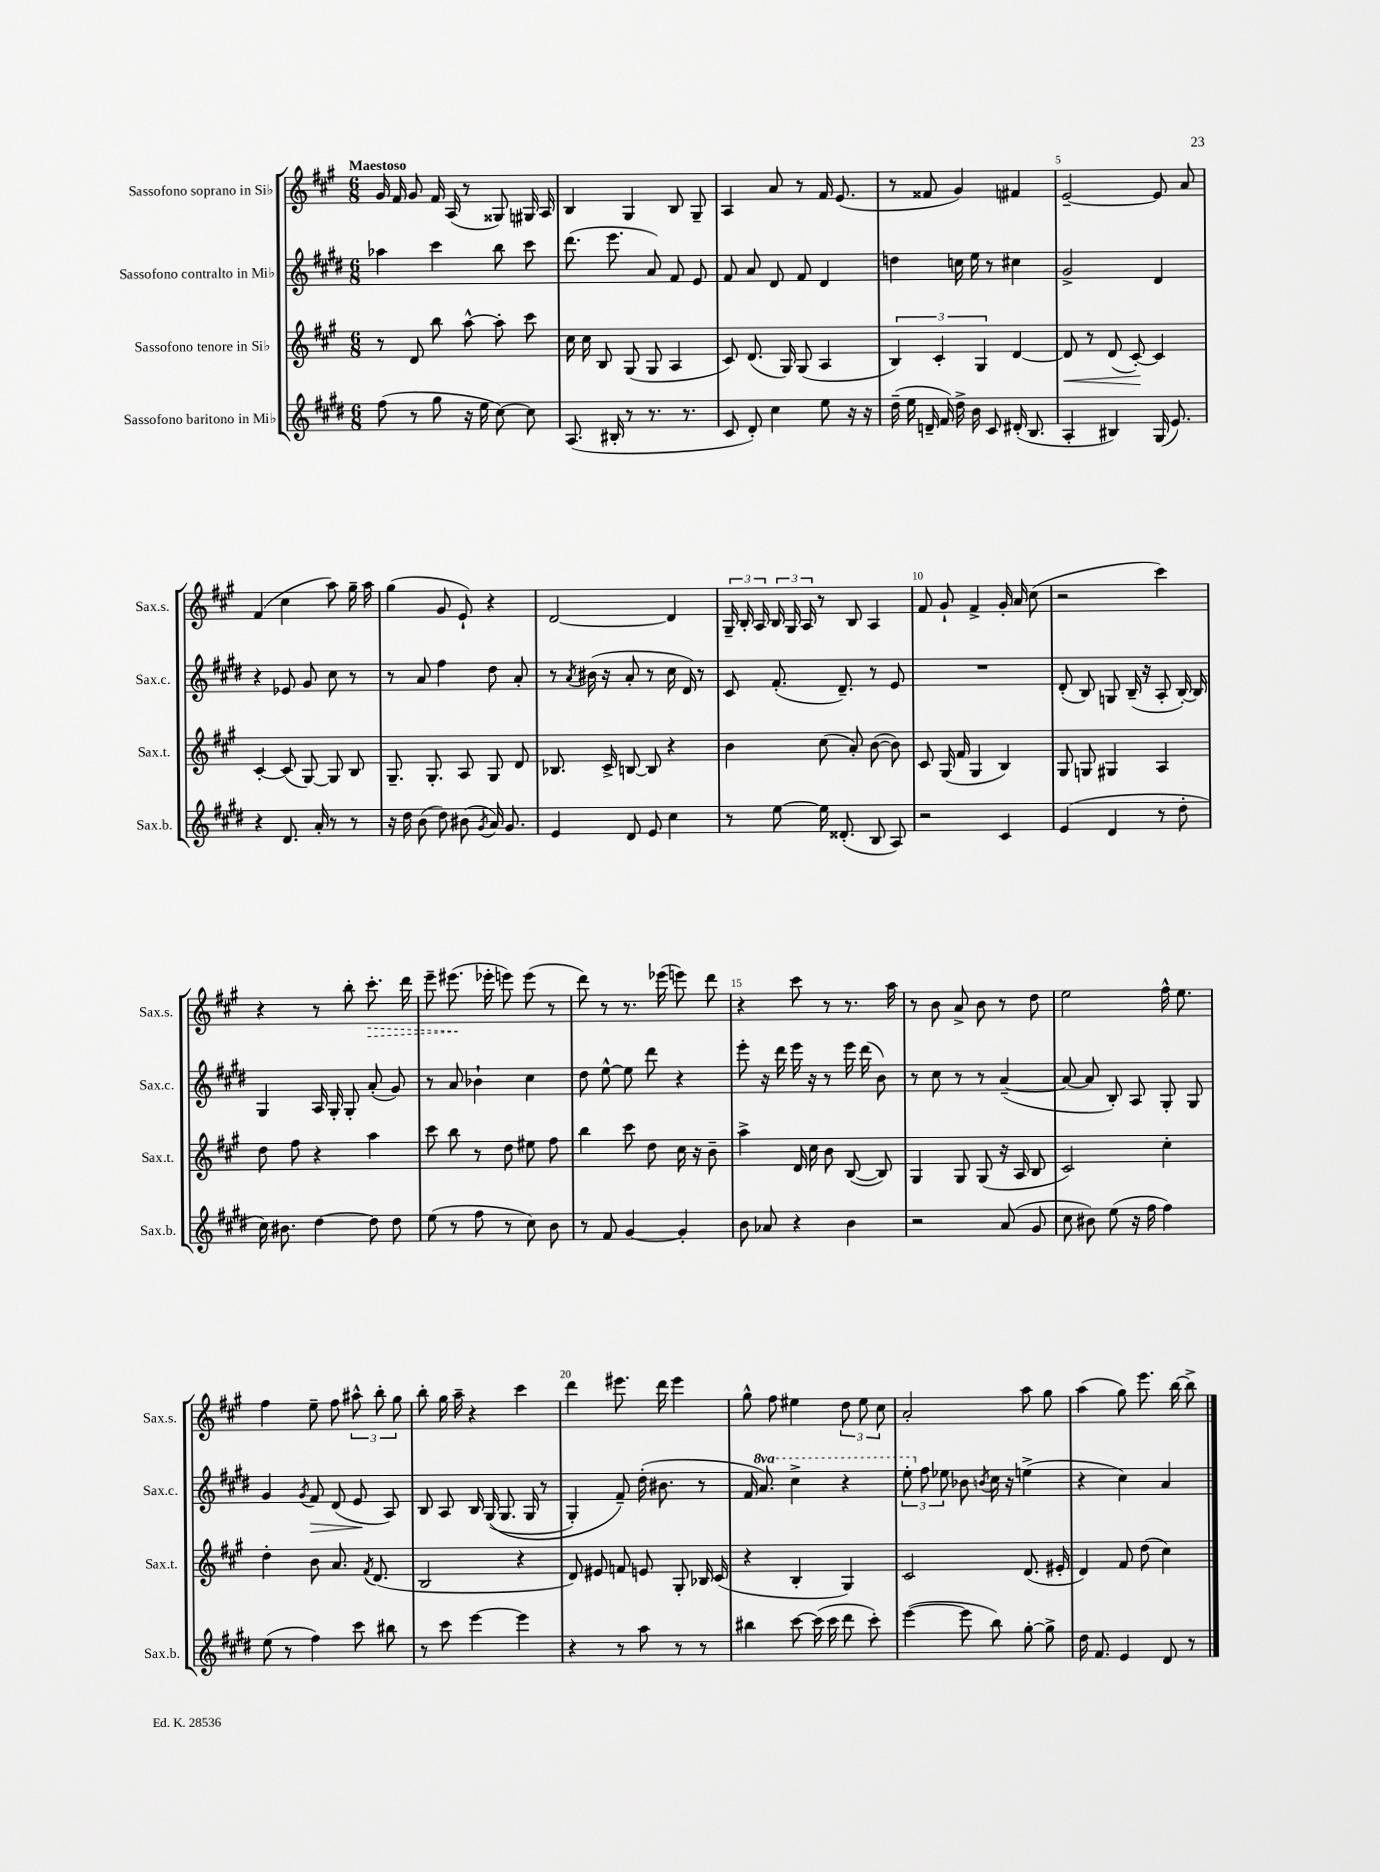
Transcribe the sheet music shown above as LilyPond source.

<<
\new StaffGroup <<
\new Staff = "s0" \with { instrumentName = "Sassofono soprano in Sib" shortInstrumentName = "Sax.s." } {
    \clef treble \key a \major \numericTimeSignature \time 6/8 \tempo "Maestoso"
    \autoBeamOff gis'16 fis'16 gis'8 fis'16 a16( r8 gisis8) gis16 a16 |
    b4 gis4 b8 gis8-- |
    a4 a'8 r8 fis'16 e'8.( |
    r8 fisis'8 gis'4) fis'4 |
    e'2~-- e'8 a'8 |
    fis'4( cis''4 a''8) gis''16-- a''16 |
    gis''4( gis'8 e'8-!) r4 |
    d'2~ d'4 |
    \tuplet 3/2 { gis16-- b16-. a16 } \tuplet 3/2 { b16 gis16 a16 } r8 b8 a4 |
    fis'8 gis'8-! fis'4-> gis'16-. a'16 cis''8( |
    r2 cis'''4) |
    r4 r8 b''8-. \once \override Hairpin.style = #'dashed-line cis'''8.-.\> d'''16 |
    e'''8-- eis'''8.\!( ees'''16-. e'''8) e'''8( r8 |
    d'''8) r8 r8. ees'''16( e'''8) d'''8 |
    r4 cis'''8 r8 r8. a''16 |
    r8 b'8 a'8-> b'8 r8 d''8 |
    e''2 fis''16-^ e''8. |
    fis''4 e''8-- fis''8 \tuplet 3/2 { ais''8-^ b''8-. gis''8 } |
    b''8-. gis''16 a''16-- r4 cis'''4 |
    d'''4 eis'''8. d'''16 eis'''4 |
    gis''8-^ fis''8 eis''4 \tuplet 3/2 { d''8 eis''8 cis''8 } |
    a'2-. a''8 gis''8 |
    a''4( gis''8) e'''8. b''16~ b''8-> \bar "|." |
}
\new Staff = "s1" \with { instrumentName = "Sassofono contralto in Mib" shortInstrumentName = "Sax.c." } {
    \clef treble \key e \major \numericTimeSignature \time 6/8 \set Staff.ottavationMarkups = #ottavation-simple-ordinals
    \autoBeamOff aes''4 cis'''4 b''8 cis'''8 |
    dis'''8.( e'''8. a'8) fis'8 e'8 |
    fis'8 a'8 dis'8 fis'8 dis'4 |
    d''4 c''16 e''16 r8 cis''4 |
    gis'2-> dis'4 |
    r4 ees'8 gis'8 cis''8 r8 |
    r8 a'8 fis''4 dis''8 a'8-. |
    r8 \acciaccatura { a'8 } bis'16( r16 a'8-. r8 cis''16 dis'16) r8 |
    cis'8 fis'8.-.( dis'8.--) r8 e'8 |
    R2. |
    dis'8-.( b8) g8 b16--( r16 a8-. b16~-.) b16 |
    gis4 a16 gis16-. gis8-. a'8-.( gis'8) |
    r8 a'8 bes'4-! cis''4 |
    dis''8 e''8~-^ e''8 dis'''8 r4 |
    e'''8-. r16 dis'''16 e'''16 r16 r8 e'''16 dis'''16( b'8) |
    r8 cis''8 r8 r8 a'4~--( |
    a'8~ a'8 b8-.) a8 gis8-. gis8 |
    gis'4 \acciaccatura { gis'8 } fis'8\> dis'8( e'8\! a8) |
    b8 a8 b16 gis16(\( gis8. gis16 r8 |
    gis4-.) fis'8--\) dis''16-.( bis'8. r8 |
    fis'16 \ottava #1 a''8.) cis'''4-> r4 |
    \tuplet 3/2 { e'''8-. \ottava #0 fis''8 ees''8 } bes'8 \acciaccatura { b'8 } cis''16 r16 e''4->( |
    r4 cis''4) a'4 \bar "|." |
}
\new Staff = "s2" \with { instrumentName = "Sassofono tenore in Sib" shortInstrumentName = "Sax.t." } {
    \clef treble \key a \major \numericTimeSignature \time 6/8
    \autoBeamOff r8 d'8 b''8 a''8~-^ a''8-. cis'''8 |
    cis''16 cis''16 b8 gis8( gis8 a4 |
    cis'8) d'8.( gis16) gis8( a4 |
    \tuplet 3/2 { b4) cis'4-. gis4 } d'4~ |
    d'8\< r8 d'8( cis'8~-.\!) cis'4 |
    cis'4~-. cis'8( gis8~) gis8 b8 |
    gis8.-- gis8.-. a8 gis8 d'8 |
    bes8. cis'16-> b8~ b8 r4 |
    b'4 cis''8( a'8-.) b'8~( b'8) |
    cis'8 gis16( fis'16 gis4 b4) |
    gis8 g8 gis4 a4 |
    d''8 fis''8 r4 a''4 |
    cis'''8 b''8 r8 d''8 eis''8 fis''8 |
    b''4 cis'''8 d''8 cis''16 r16 b'8-- |
    a''4-> d'16 cis''16 b'8 b8~( b8) |
    gis4 gis8 gis8( r16 a16 b8 |
    cis'2) cis''4-. |
    d''4-. b'8 a'8. \acciaccatura { fis'8 } d'8.( |
    b2 r4 |
    d'8) eis'8 f'8 e'8 gis8-. bes16 cis'16( |
    r4 b4-. gis4) |
    cis'2 d'8.( eis'16-. |
    d'4) fis'8 d''8( cis''4) \bar "|." |
}
\new Staff = "s3" \with { instrumentName = "Sassofono baritono in Mib" shortInstrumentName = "Sax.b." } {
    \clef treble \key e \major \numericTimeSignature \time 6/8
    \autoBeamOff fis''8( r8 gis''8 r16 e''16 cis''8~) cis''8 |
    a8.( bis16-. r8 r8. r8. |
    cis'8 dis'8-.) cis''4 e''8 r16 r16 |
    dis''16--( e''16 d'16-- fis'16) dis''16-> b'16 cis'8 dis'16-.( b8. |
    a4-. bis4) gis16( e'8.) |
    r4 dis'8. a'16-. r8 r8 |
    r16 dis''16 b'8( dis''8) bis'8( \acciaccatura { gis'8 } a'16) gis'8. |
    e'4 dis'8 e'8 cis''4 |
    r8 e''8~ e''16 disis'8.-.( b8 a8) |
    r2 cis'4 |
    e'4( dis'4 r8 dis''8-. |
    cis''16) bis'8. dis''4~ dis''8 dis''8 |
    e''8( r8 fis''8 r8 cis''8) b'8 |
    r8 fis'8 gis'4~ gis'4-. |
    b'8 aes'8 r4 b'4 |
    r2 a'8( gis'8 |
    cis''8 bis'8) e''8( r16 fis''16 fis''4) |
    e''8( r8 fis''4) cis'''8 bis''8 |
    r8 cis'''8 e'''4~ e'''4 |
    r4 r8 a''8 r8 r8 |
    bis''4 cis'''8~ cis'''16( cis'''16 dis'''8 cis'''8-.) |
    e'''4~( e'''8 b''8) gis''8~-. gis''8-> |
    dis''16 fis'8. e'4 dis'8 r8 \bar "|." |
}
>>
>>
\layout { \context { \Score \override BarNumber.break-visibility = ##(#f #t #t) barNumberVisibility = #(every-nth-bar-number-visible 5) } }
